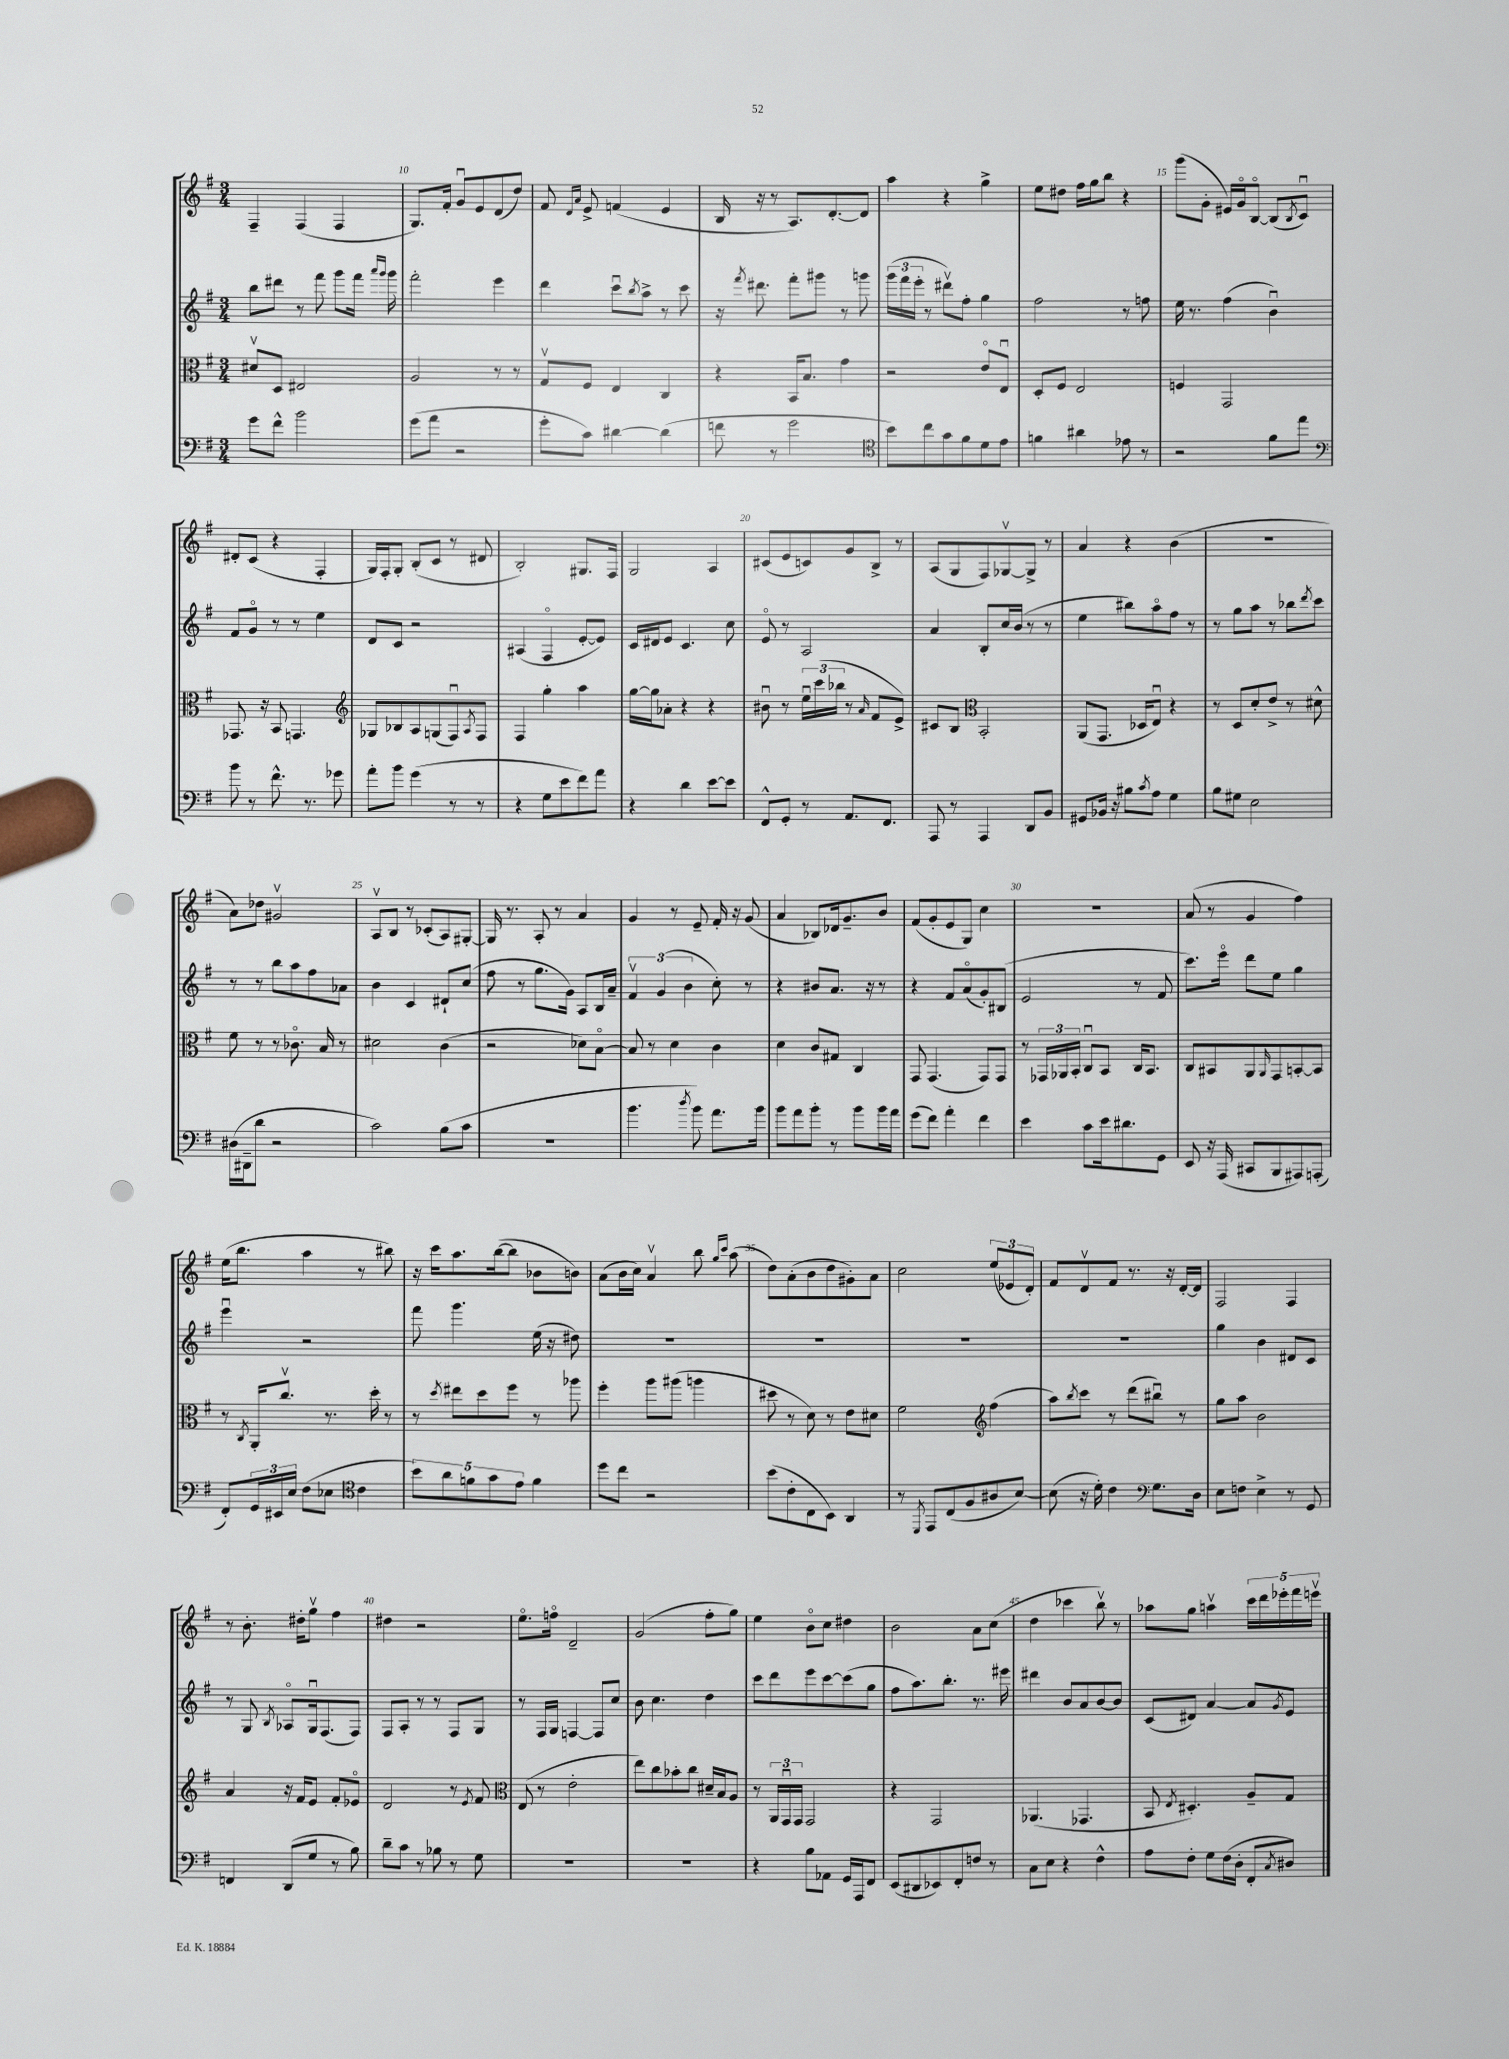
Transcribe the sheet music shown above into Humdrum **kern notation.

**kern	**kern	**kern	**kern
*staff4	*staff3	*staff2	*staff1
*clefF4	*clefC3	*clefG2	*clefG2
*k[f#]	*k[f#]	*k[f#]	*k[f#]
*M3/4	*M3/4	*M3/4	*M3/4
8g	8d#v	8bb	4F#~
8f#^^	8D	8ddd#	.
2b	2E#	8r	(4F#
.	.	8fff#	.
.	.	8ggg	4F#
.	.	16fff#	.
.	.	16qqaaa	.
.	.	16qqggg	.
.	.	16ggg	.
=	=	=	=
(8g	2A	2fff#'	8.G)
8a	.	.	.
.	.	.	16f#'
2r	.	.	8gu
.	.	.	8e
.	8r	4eee	(8d
.	8r	.	8dd)
=	=	=	=
8g'	8Gv	4ddd	8f#
.	.	.	16qqd
.	.	.	16qqa
8c)	8F#	.	8e^
[4d#	4E	8cccu	(4f
.	.	8qbb	.
.	.	8aa^	.
(4d#]	4C	8r	4e
.	.	8ccc	.
=	=	=	=
8f	4r	16r	16B
.	.	8qfff#	.
.	.	8.ddd#	16r
8r	.	.	8r
2g	16BB	8fff#'	8.A)
.	8.B	.	.
.	.	8ggg#	.
.	.	.	[8.d'
.	4g	8r	.
.	.	8ggg	8d]
=	=	=	=
*clefC4	*	*	*
8b)	2r	(24ggg	4aa
.	.	24fff#	.
.	.	24eee'	.
8cc	.	8r	.
8g	.	8ddd#v)	4r
8f#	.	8ff#'	.
8d	8eo	4gg	4gg^
8e	8Eu	.	.
=	=	=	=
4f	8D'	2ff#	8ee
.	8F#	.	8dd#
4a#	2E	.	16ff#
.	.	.	16gg
.	.	.	8bb
8e-	.	8r	4r
8r	.	8ff	.
=	=	=	=
2r	4F	16ee	(8ggg
.	.	8.r	.
.	.	.	8g'
.	2GG	(4ff#	16e#)
.	.	.	16go
.	.	.	[8Bo
8f#	.	4bu)	(8B]
.	.	.	8qB
8ee	.	.	8cu)
=	=	=	=
*clefF4	*	*	*
8b	8.GG-	8f#	8d#'
8r	.	8go	(8c
.	16r	.	.
8.f#^^	8BB	8r	4r
.	4.GG	8r	.
8.r	.	.	.
.	.	4ee	4F#'
8g-	.	.	.
=	=	=	=
*	*clefG2	*	*
8a'	8G-	8d	16G)
.	.	.	16F#'
8b	8B-	8c	8G'
(4g	8A	2r	(8B'
.	(8G	.	8c
8r	8F#u)	.	8r
.	8qA	.	.
8r	8F#	.	8d#
=	=	=	=
4r	4F#	(4A#	2B')
8G	4gg'	4F#o	.
8e	.	.	.
8f#)	4aa	[8e'	8.G#
8a	.	8e])	.
.	.	.	16F#
=	=	=	=
4r	[16gg	16c	2G
.	16gg]	16d#	.
.	8a-'	8e	.
4d	4r	4.c	.
[8e	4r	.	4A
8e]	.	8cc	.
=	=	=	=
8FF#^^	8b#u	8eo	(8c#
8GG'	8r	8r	8e
8r	24eeu	2A	8c)
.	(24ccc	.	.
.	24bb-	.	.
8.AA	8r	.	8g
.	16qqa	.	.
.	8f#	.	8B^
8.FF#	.	.	.
.	8e^)	.	8r
=	=	=	=
8AAA	8c#	4a	(8A
8r	8B	.	8G
*	*clefC3	*	*
4AAA	2BB'	8B'	8F#)
.	.	16cc	[8G-v
.	.	(16b	.
8DD	.	8r	8G-^]
8BB	.	8r	8r
=	=	=	=
8GG#	(8AA	4ee	4a
16BB-	8.GG	.	.
16r	.	.	.
8B#	.	8bb#)	4r
.	16D-	.	.
8qc	.	.	.
8A	8Eu)	8aao	.
4G	4r	8ff#	(4b
.	.	8r	.
=	=	=	=
8B	8r	8r	2.r
8G#	8D	8gg	.
2E	8d'	8aa	.
.	8e^	8r	.
.	8r	8bb-	.
.	.	8qddd	.
.	8d#^^	8ccc	.
=	=	=	=
(16D#	8f#	8r	8a)
16DD#~	.	.	.
8d	8r	8r	8dd-
2r	8r	8bb	2g#v
.	8.c-o	8aa	.
.	.	8ff#	.
.	16B	.	.
.	8r	8a-	.
=	=	=	=
2c)	2d#	4b	8Av
.	.	.	8B
.	.	4c	8r
.	.	.	(8c-'
(8B	(4c	8d#`	8A)
8c	.	(8cc	[8G#'
=	=	=	=
2.r	2r	8ff#	16G#]
.	.	.	8.r
.	.	8r	.
.	.	8.gg	8A'
.	.	.	8r
.	.	16g)	.
.	8d-)	8A	4a
.	[8Bo	16B	.
.	.	16a~	.
=	=	=	=
4.b	8B]	6f#v	4g
.	8r	.	.
.	.	(6g	.
.	4d	.	8r
.	.	6b	.
8qdd	.	.	.
8b)	.	.	8e~
8.a	4c	8cc')	16f#'
.	.	.	16r
.	.	8r	(8g
16b	.	.	.
=	=	=	=
8b	4d	4r	4a
8a	.	.	.
8b'	8c	8b#	8B-)
8r	8G#	8.a	16d-
.	.	.	8.g~
8b	4C	.	.
.	.	16r	.
16b	.	8r	8b
16a	.	.	.
=	=	=	=
(8g	8GG	4r	(8f#
8f#)	(4.GG	.	8g'
4a'	.	8f#	8e
.	.	(8ao	8G)
4f#	8GG)	8g')	4cc
.	8GG	(8B#	.
=	=	=	=
4e	8r	2e	2.r
.	24GG-	.	.
.	24AA-	.	.
.	24BB'	.	.
8c	8Cu	.	.
16e	8BB	.	.
8.d#	.	.	.
.	16C	8r	.
.	8.BB	.	.
8GG	.	8f#	.
=	=	=	=
8EE	8C	8.ccc)	(8a
16r	8BB#	.	8r
(16AAA	.	16eeeo	.
8CC#	8AA	8ddd	4g
.	16qqAA	.	.
8BBB	8GG	8ee	.
8AAA#)	[8BB'	4gg	4ff#)
(8AAA'	8BB]	.	.
=	=	=	=
8FF#')	8r	4eeeu	(16ee
.	.	.	8.bb
.	8qC	.	.
24GG	16AA'	.	.
24EE#	.	.	.
.	8.ccv	.	.
24E	.	.	.
(8F#	.	2r	4aa
8E-	8.r	.	.
*clefC4	*	*	*
4c	.	.	8r
.	16dd'	.	.
.	8r	.	8bb#)
=	=	=	=
10b)	8r	8fff#	16r
.	.	.	16ccc
10a	.	.	.
.	8qdd	.	.
.	8ee#	4.ggg	8.aa
10f	.	.	.
.	8dd	.	.
10g	.	.	.
.	.	.	([16bb
.	8ff#	.	8bb]
10e	.	.	.
4f	8r	(16ee	8b-
.	.	16r	.
.	8aa-	8dd#)	8b)
=	=	=	=
8dd	4ff#'	2.r	(8a
8cc	.	.	16b
.	.	.	16cc)
2r	8aa	.	4av
.	(8aa#	.	.
.	4aa	.	8bb
.	.	.	16qqgg
.	.	.	16qqccc
.	.	.	(8aa
=	=	=	=
(8b	8dd#	2.r	8dd)
8c'	8r	.	(8a'
8C	8d)	.	8b
8BB)	8r	.	8dd
4AA	8e	.	8g#')
.	8d#	.	8a
=	=	=	=
8r	2f#	2.r	2cc
8qDD	.	.	.
8EE	.	.	.
(8C	.	.	.
8F#	.	.	.
*	*clefG2	*	*
8A#	(4ff#	.	(12ee
.	.	.	12e-
[8B)	.	.	.
.	.	.	12d')
=	=	=	=
(8B]	8aa)	2.r	8f#
.	8qbb	.	.
16r	8ccc	.	8dv
16d')	.	.	.
4c	8r	.	8f#
.	(8ddd	.	8.r
*clefF4	*	*	*
8.G	8bb#u)	.	.
.	.	.	16r
.	8r	.	[16d'
16D	.	.	16d]
=	=	=	=
8E	8gg	4gg	2F#
8F	8aa	.	.
4E^	2b	4b	.
8r	.	8d#	4F#
8GG	.	8c	.
=	=	=	=
4FF	4a	8r	8r
.	.	8G	8.b'
.	.	8qB	.
(8DD	16r	8A-o	.
.	16f#	.	16dd#'
8G	8e	16Gu	8ggv
.	.	(8.F#	.
8r	8f#'	.	4ff#
8B)	8e-o	8F#)	.
=	=	=	=
8d~	2d	8F#	4dd#
8c	.	8A'	.
8r	.	8r	2r
8B-	.	8r	.
8r	8r	8F#	.
.	8qe	.	.
8G	8f#	8G	.
=	=	=	=
*	*clefC3	*	*
2.r	(8E	8r	8.eeo
.	8r	16F#	.
.	.	16G	16ffo
.	2e'	[4F	2d~
.	.	8F]	.
.	.	8cc	.
=	=	=	=
2.r	8ee)	8b	(2g
.	8cc	4.cc	.
.	8b-'	.	.
.	8cc	.	.
.	16d#~	4dd	8ff#'
.	16B	.	.
.	8A	.	8gg)
=	=	=	=
4r	8r	8ccc	4ee
.	24AA	8ddd	.
.	24GGu	.	.
.	24GG	.	.
8B	2GG	8eee	8bo
8AA-	.	[8ccc	8cc
16GG	.	(8ccc]	4dd#
16AAA	.	.	.
8FF#	.	8gg	.
=	=	=	=
(8EE	4r	8ff#	2b
8DD#	.	8.aa)	.
8EE-)	2GG	.	.
.	.	8.bb'	.
8FF#'	.	.	.
8F	.	8.r	8a
8r	.	.	(8cc
.	.	16eee#	.
=	=	=	=
8C	(4.AA-	4ddd#	4dd
8E	.	.	.
4r	.	8b	4ccc-
.	4.GG-	8a	.
4F#^^	.	[8b	8bbv)
.	.	8b]	8r
=	=	=	=
8A	8BB	(8c	8aa-
.	8qE	.	.
8F#'	4.D#')	8d#)	8gg
8G	.	[4a	4aav
(16F#	.	.	.
16D'	.	.	.
8FF#'	8A~	8a]	20ccc
.	.	.	20ddd
.	.	.	20eee-'
8qC	.	8qg	.
8D#)	8G	8e	.
.	.	.	20fff#
.	.	.	20eeev
==	==	==	==
*-	*-	*-	*-
